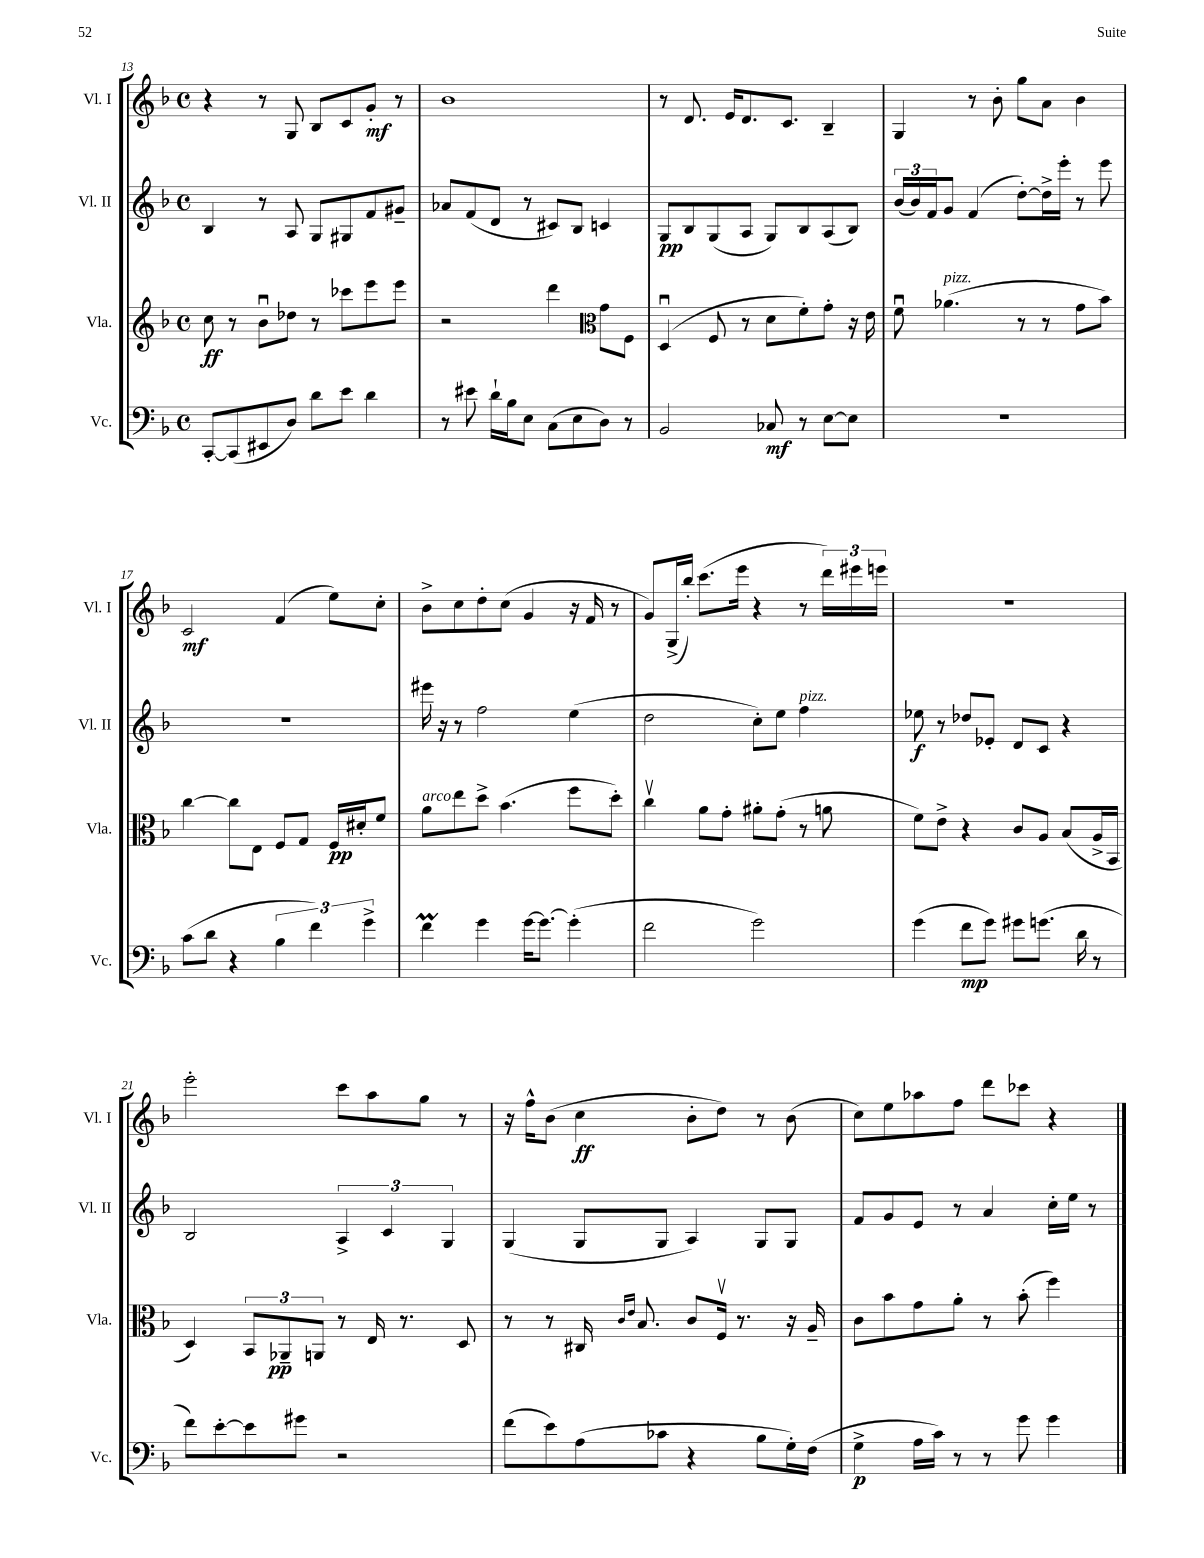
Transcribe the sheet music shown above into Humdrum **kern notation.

**kern	**kern	**kern	**kern
*staff4	*staff3	*staff2	*staff1
*clefF4	*clefG2	*clefG2	*clefG2
*k[b-]	*k[b-]	*k[b-]	*k[b-]
*M4/4	*M4/4	*M4/4	*M4/4
*met(c)	*met(c)	*met(c)	*met(c)
[8CC'	8cc	4B-	4r
(8CC]	8r	.	.
8EE#	8b-u	8r	8r
8D)	8dd-	8A	8G
8d	8r	8G	8B-
8e	8ccc-	8G#	8c
4d	8eee	8f	8g'
.	8eee	8g#~	8r
=	=	=	=
8r	2r	8a-	1b-
8e#	.	(8f	.
16d`	.	8d	.
16B-	.	.	.
8E	.	8r	.
(8C	4ddd	8c#)	.
8E	.	8B-	.
*	*clefC3	*	*
8D)	8g	4c	.
8r	8F	.	.
=	=	=	=
2BB-	(4Du	8G	8r
.	.	8B-	8.d
.	8F	(8G	.
.	.	.	16e
.	8r	8A	8.d
8C-	8d	8G)	.
.	.	.	8.c
8r	8f')	8B-	.
[8E	8g'	(8A	4B-~
8E]	16r	8B-)	.
.	16e	.	.
=	=	=	=
1r	8fu	(24b-	4G
.	.	24b-)	.
.	.	24f	.
.	(4.a-	8g	.
.	.	(4f	8r
.	.	.	8b-'
.	8r	[8dd')	8gg
.	8r	16dd^]	8a
.	.	16eee'	.
.	8g	8r	4b-
.	8b-)	8eee	.
=	=	=	=
(8c	[4cc	1r	2c
8d	.	.	.
4r	8cc]	.	.
.	8E	.	.
6B-	8F	.	(4f
.	8G	.	.
6f)	.	.	.
.	16F	.	8ee)
.	16d#'	.	.
6g^	.	.	.
.	8f	.	8cc'
=	=	=	=
4f	8a	16eee#	8b-^
.	.	16r	.
.	8ee	8r	8cc
4g	8dd^	2ff	8dd'
.	(4.b-	.	(8cc
[16g	.	.	4g
8.g_	.	.	.
(4g']	8ff	(4ee	16r
.	.	.	16f
.	8dd')	.	8r
=	=	=	=
2f	4ccv	2dd	8g)
.	.	.	(16G^
.	.	.	16bb-')
.	8a	.	(8.ccc
.	8g'	.	.
.	.	.	16eee
2g)	8a#'	8cc')	4r
.	(8g'	8ee	.
.	8r	4ff	8r
.	8a	.	24ddd)
.	.	.	24eee#
.	.	.	24eee
=	=	=	=
(4g	8f)	8ee-	1r
.	8e^	8r	.
8f	4r	8dd-	.
8g)	.	8e-'	.
8g#	8c	8d	.
(8.g	8A	8c	.
.	(8B-	4r	.
16d	.	.	.
8r	16A^	.	.
.	16BB-	.	.
=	=	=	=
8f)	4D)	2B-	2eee'
[8e'	.	.	.
8e]	12BB-	.	.
.	12AA-~	.	.
8g#	.	.	.
.	12AA	.	.
2r	8r	6A^	8ccc
.	16E	.	8aa
.	.	6c	.
.	8.r	.	.
.	.	.	8gg
.	.	6G	.
.	8D	.	8r
=	=	=	=
(8f	8r	(4G	16r
.	.	.	16ff^^
8e)	8r	.	(8b-
(8A	16C#	8G	4cc
.	16qqc	.	.
.	16qqe	.	.
.	8.B-	.	.
8c-	.	8G	.
4r	8c	4A)	8b-'
.	16Fv	.	8dd)
.	8.r	.	.
8B-	.	8G	8r
16G')	16r	8G	(8b-
(16F	16A~	.	.
=	=	=	=
4G^	8c	8f	8cc)
.	8b-	8g	8ee
16A	8g	8e	8aa-
16c)	.	.	.
8r	8a'	8r	8ff
8r	8r	4a	8ddd
8g	(8b-'	.	8ccc-
4g	4ff)	16cc'	4r
.	.	16ee	.
.	.	8r	.
==	==	==	==
*-	*-	*-	*-
